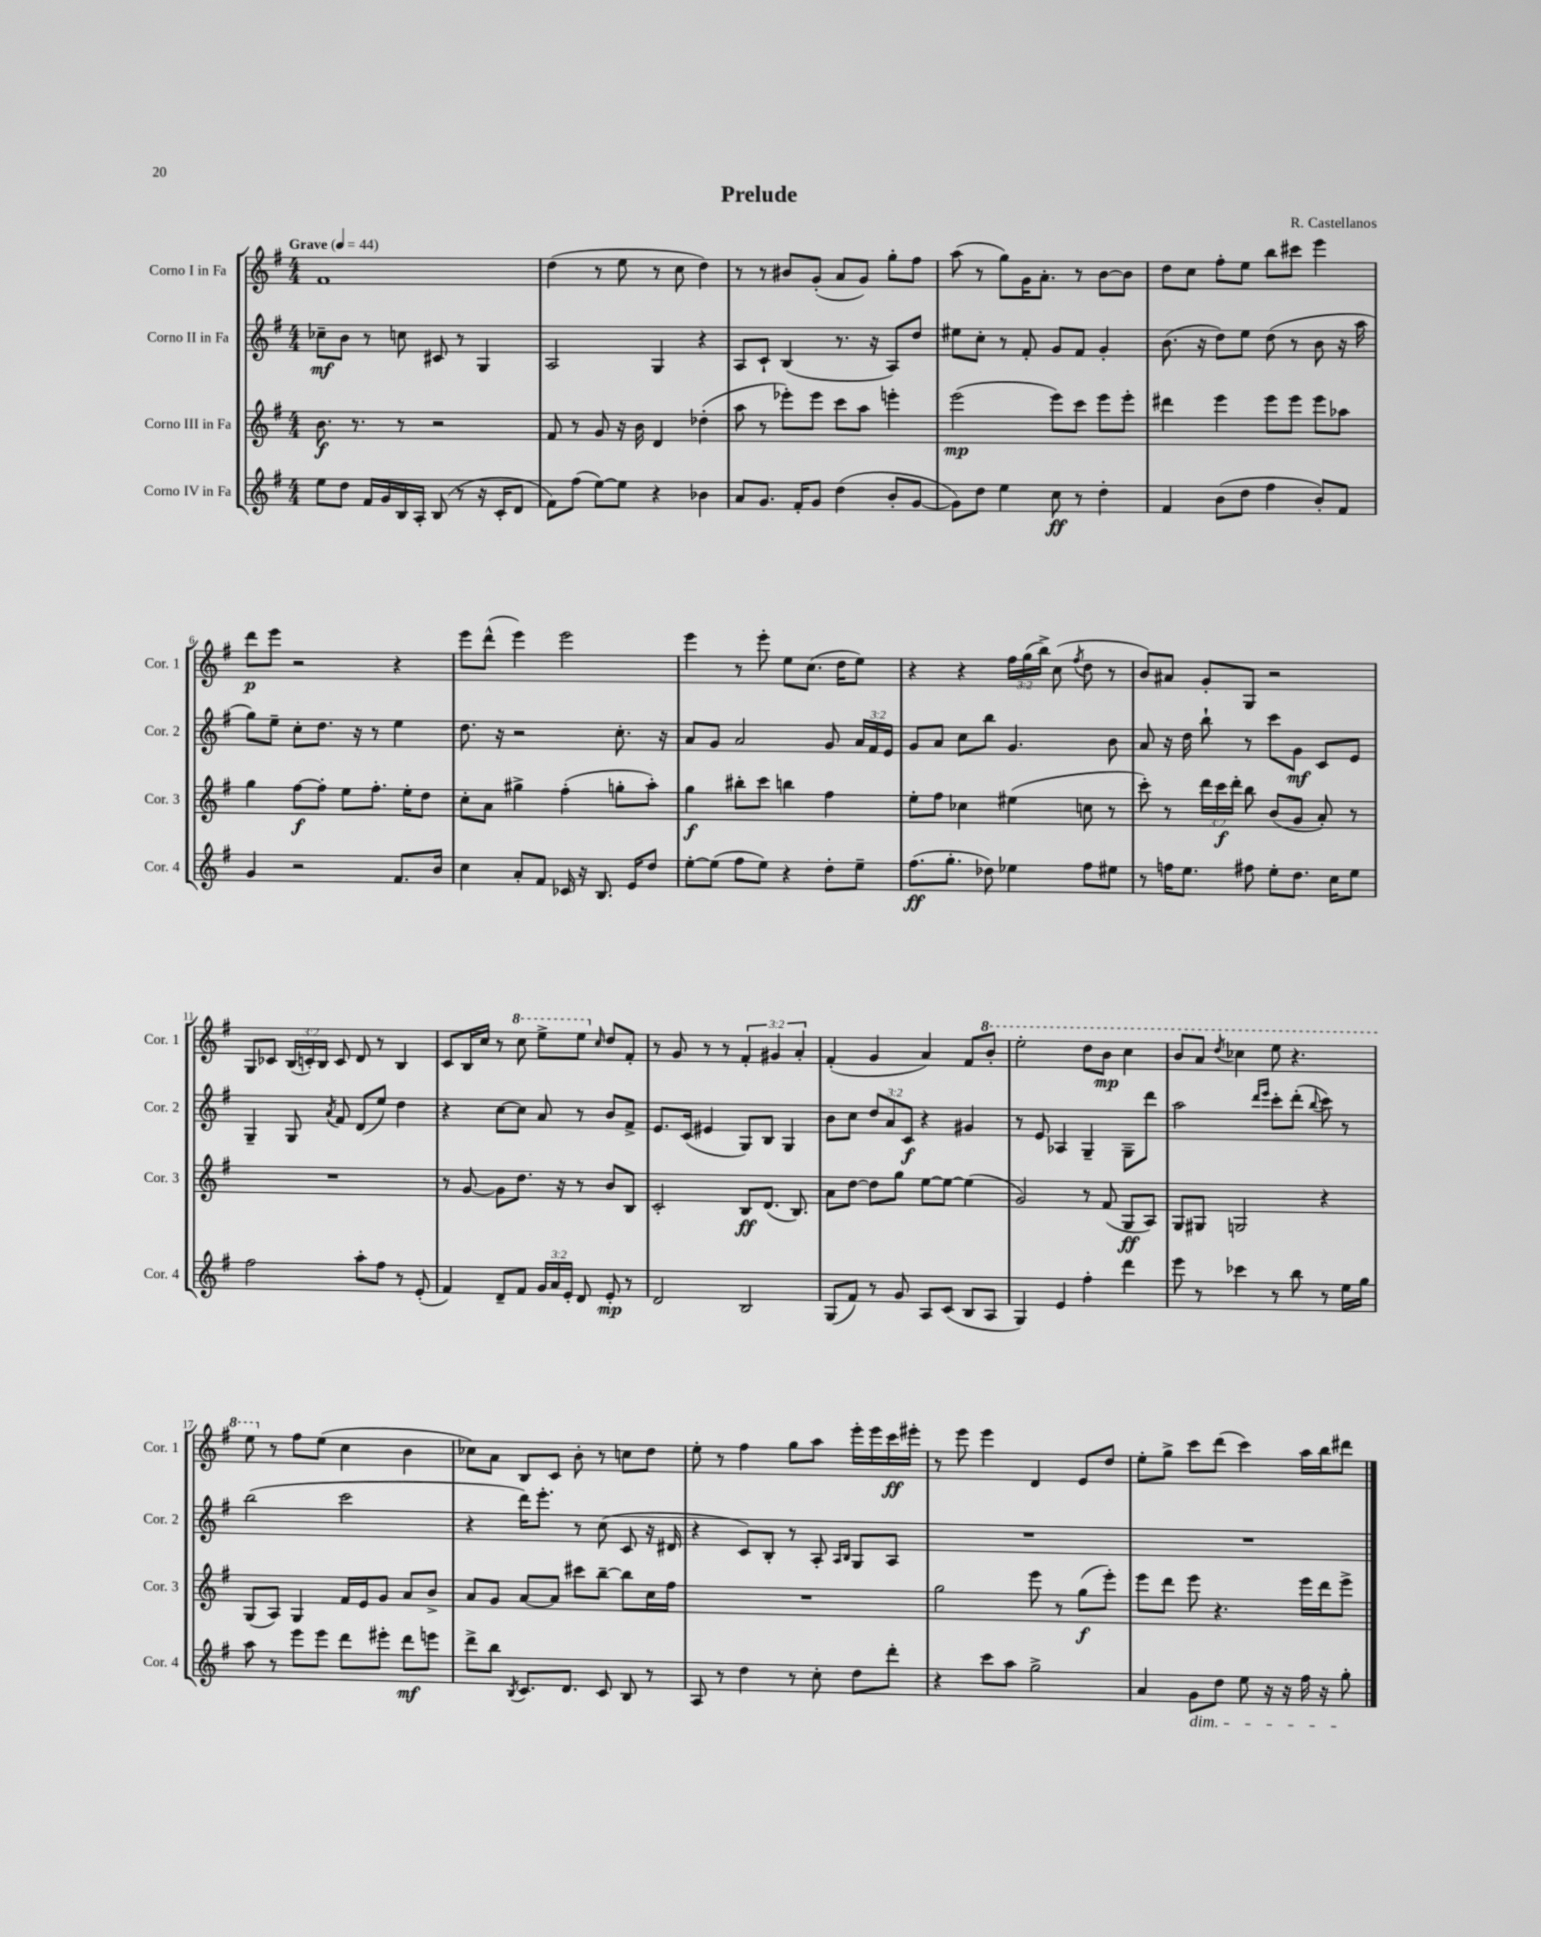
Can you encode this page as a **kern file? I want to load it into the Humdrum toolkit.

**kern	**dynam	**kern	**dynam	**kern	**dynam	**kern	**dynam
*part4	*part4	*part3	*part3	*part2	*part2	*part1	*part1
*staff4	*staff4	*staff3	*staff3	*staff2	*staff2	*staff1	*staff1
*I"Corno IV in Fa	*	*I"Corno III in Fa	*	*I"Corno II in Fa	*	*I"Corno I in Fa	*
*I'Cor. 4	*	*I'Cor. 3	*	*I'Cor. 2	*	*I'Cor. 1	*
*clefG2	*	*clefG2	*	*clefG2	*	*clefG2	*
*k[f#]	*	*k[f#]	*	*k[f#]	*	*k[f#]	*
*M4/4	*	*M4/4	*	*M4/4	*	*M4/4	*
*MM44	*	*MM44	*	*MM44	*	*MM44	*
=1	=1	=1	=1	=1	=1	=1	=1
!	!	!	!	!	!	!LO:TX:a:B:t=Grave	!
8ee\L	.	8.b\	f	8cc-X~\L	mf	1f#	.
8dd\J	.	.	.	8b\J	.	.	.
.	.	8.r	.	.	.	.	.
16f#/LL	.	.	.	8r	.	.	.
16g/	.	.	.	.	.	.	.
16B/	.	8r	.	8ccn\	.	.	.
16A'/JJ	.	.	.	.	.	.	.
(8B/	.	2r	.	8c#X/	.	.	.
8r	.	.	.	8r	.	.	.
16r	.	.	.	4G/	.	.	.
16c'/KL	.	.	.	.	.	.	.
8d/J	.	.	.	.	.	.	.
=2	=2	=2	=2	=2	=2	=2	=2
8f#\L)	.	8f#/	.	2A/	.	(4dd\	.
(8ff#\J	.	8r	.	.	.	.	.
[8ee\L)	.	8g/	.	.	.	8r	.
8ee\J]	.	16r	.	.	.	8ee\	.
.	.	16b\	.	.	.	.	.
4r	.	4d/	.	4G/	.	8r	.
.	.	.	.	.	.	8cc\	.
4b-X\	.	(4dd-X'\	.	4r	.	4dd\)	.
=3	=3	=3	=3	=3	=3	=3	=3
8a/L	.	8aa\	.	8A/L	.	8r	.
8.g/J	.	8r	.	8c`/J	.	8r	.
.	.	8eee-X'\L)	.	(4B/	.	8b#X/L	.
16f#'/KL	.	.	.	.	.	.	.
8g/J	.	8eee-\J	.	.	.	(8g'/J	.
(4dd\	.	8ccc\L	.	8.r	.	8a/L	.
.	.	8aa\J	.	.	.	8g/J)	.
.	.	.	.	16r	.	.	.
8b'/L	.	4eeen'\	.	8A/L)	.	8gg'\L	.
[8g/J	.	.	.	8dd/J	.	8ff#\J	.
=4	=4	=4	=4	=4	=4	=4	=4
8g\L])	.	(2eee\	mp	8ee#X\L	.	(8aa\	.
8dd\J	.	.	.	8cc'\J	.	8r	.
4ee\	.	.	.	8r	.	8gg\L)	.
.	.	.	.	8f#'/	.	16g\K	.
.	.	.	.	.	.	8.a'\J	.
8cc\	ff	8eee\L)	.	8g/L	.	.	.
8r	.	8ccc\J	.	8f#/J	.	8r	.
4dd'\	.	8eee\L	.	4g'/	.	[8b\L	.
.	.	8eee'\J	.	.	.	8b\J]	.
=5	=5	=5	=5	=5	=5	=5	=5
4f#/	.	4ddd#X\	.	(8.b\	.	8dd\L	.
.	.	.	.	.	.	8cc\J	.
.	.	.	.	16r	.	.	.
(8b\L	.	4eee\	.	8dd\L)	.	8ff#'\L	.
8dd\J	.	.	.	8ee\J	.	8ee\J	.
4ff#\	.	8eee\L	.	(8dd\	.	8bb\L	.
.	.	8eee\J	.	8r	.	8ccc#X\J	.
8b'/L)	.	8eee\L	.	8b\	.	4eee\	.
8f#/J	.	8aa-X\J	.	16r	.	.	.
.	.	.	.	16aa\	.	.	.
!!LO:LB:g=z
=6	=6	=6	=6	=6	=6	=6	=6
4g/	.	4gg\	.	8gg\L)	.	8ddd\L	p
.	.	.	.	8ee~\J	.	8eee\J	.
2r	.	[8ff#\L	f	8cc'\L	.	2r	.
.	.	8ff#'\J]	.	8.dd\J	.	.	.
.	.	8ee\L	.	.	.	.	.
.	.	.	.	16r	.	.	.
.	.	8.ff#'\J	.	8r	.	.	.
8.f#/L	.	.	.	4ee\	.	4r	.
.	.	16ee'\KL	.	.	.	.	.
.	.	8dd\J	.	.	.	.	.
16b/Jk	.	.	.	.	.	.	.
=7	=7	=7	=7	=7	=7	=7	=7
4cc\	.	8cc'\L	.	8.dd\	.	8eee\L	.
.	.	8a\J	.	.	.	(8ddd^^\J	.
.	.	.	.	16r	.	.	.
8a'/L	.	4gg#X^\	.	2r	.	4eee\)	.
8f#/J	.	.	.	.	.	.	.
16c-X/	.	(4ff#'\	.	.	.	2eee\	.
16r	.	.	.	.	.	.	.
8.B/	.	.	.	.	.	.	.
.	.	8ggn'\L	.	8.cc'\	.	.	.
16e/KL	.	.	.	.	.	.	.
8dd/J	.	8aa'\J)	.	.	.	.	.
.	.	.	.	16r	.	.	.
=8	=8	=8	=8	=8	=8	=8	=8
[8ee'\L	.	4gg\	f	8a/L	.	4eee\	.
(8ee\J]	.	.	.	8g/J	.	.	.
8ff#\L	.	8bb#X'\L	.	2a/	.	8r	.
8ee\J)	.	8ccc\J	.	.	.	8eee'\	.
4r	.	4bbn\	.	.	.	8ee\L	.
.	.	.	.	.	.	(8.cc\J	.
8dd'\L	.	4ff#\	.	8g/	.	.	.
.	.	.	.	.	.	16dd\KL	.
8ee~\J	.	.	.	24a/LL	.	8ee\J)	.
.	.	.	.	24f#/	.	.	.
.	.	.	.	24e/JJ	.	.	.
=9	=9	=9	=9	=9	=9	=9	=9
(8.ff#\L	ff	8ee'\L	.	8g/L	.	4r	.
.	.	8ff#\J	.	8a/J	.	.	.
8.gg'\J	.	.	.	.	.	.	.
.	.	4cc-X\	.	8cc\L	.	4r	.
8dd-X\)	.	.	.	8bb\J	.	.	.
4ee-X\	.	(4ee#X\	.	4.g/	.	24ff#\LL	.
.	.	.	.	.	.	(24gg\	.
.	.	.	.	.	.	24bb^\JJ)	.
.	.	.	.	.	.	(8cc\	.
.	.	.	.	.	.	8qff#/	.
8ff#\L	.	8ccn\	.	.	.	8dd\	.
8ee#X\J	.	8r	.	8b\	.	8r	.
=10	=10	=10	=10	=10	=10	=10	=10
8r	.	8ccc'\)	.	8a/	.	8b/L)	.
16ffn\KL	.	8r	.	16r	.	8a#X/J	.
8.ee\J	.	.	.	16dd\	.	.	.
.	.	24ddd\LL	.	8bb`\	.	8g'/L	.
.	.	24ccc\	f	.	.	.	.
.	.	24ddd'\JJ	.	.	.	.	.
8ff#X\	.	8bb\	.	8r	.	8G/J	.
8ee'\L	.	(8b/L	.	8ccc\L	.	2r	.
8.dd\J	.	8g/J	.	8g\J	mf	.	.
.	.	8a'/)	.	8c/L	.	.	.
16cc\KL	.	.	.	.	.	.	.
8ee\J	.	8r	.	8e/J	.	.	.
!!LO:LB:g=z
=11	=11	=11	=11	=11	=11	=11	=11
2ff#\	.	1r	.	4G~/	.	8G/L	.
.	.	.	.	.	.	8c-X/J	.
.	.	.	.	8G/	.	(24B/LL	.
.	.	.	.	.	.	24cn'/)	.
.	.	.	.	.	.	24B/JJ	.
.	.	.	.	8qa/	.	.	.
.	.	.	.	8f#/	.	8c/	.
8aa'\L	.	.	.	(8d/L	.	8d/	.
8ff#\J	.	.	.	8ee/J)	.	8r	.
8r	.	.	.	4dd\	.	4B/	.
(8e'/	.	.	.	.	.	.	.
=12	=12	=12	=12	=12	=12	=12	=12
4f#/)	.	8r	.	4r	.	8c/L	.
.	.	[8g/	.	.	.	16B/L	.
.	.	.	.	.	.	16cc/JJ	.
8d~/L	.	8g\L]	.	[8cc\L	.	8r	.
*	*	*	*	*	*	*8va	*
8f#/J	.	8.dd\J	.	8cc\J]	.	8ccc\	.
24g/LL	.	.	.	8a/	.	8eee^\L	.
24a/	.	.	.	.	.	.	.
.	.	16r	.	.	.	.	.
24e'/JJ	.	.	.	.	.	.	.
8d/	.	8r	.	8r	.	8eee\J	.
*	*	*	*	*	*	*X8va	*
.	.	.	.	.	.	16qqcc/	.
8e'/	mp	8b/L	.	8b/L	.	8dd/L	.
8r	.	8B/J	.	8f#^/J	.	8f#'/J	.
=13	=13	=13	=13	=13	=13	=13	=13
2d/	.	2c'/	.	8.e/L	.	8r	.
.	.	.	.	.	.	8g/	.
.	.	.	.	(16c/Jk	.	.	.
.	.	.	.	4e#X/	.	8r	.
.	.	.	.	.	.	8r	.
2B/	.	8B/L	ff	8G/L)	.	6f#'/	.
.	.	(8.d/J	.	8B/J	.	.	.
.	.	.	.	.	.	6g#X/	.
.	.	.	.	4G/	.	.	.
.	.	8.B/)	.	.	.	.	.
.	.	.	.	.	.	6a'/	.
=14	=14	=14	=14	=14	=14	=14	=14
(8G/L	.	8a\L	.	8b\L	.	(4f#'/	.
8f#/J)	.	[8dd\J	.	8cc\J	.	.	.
8r	.	8dd\L]	.	12dd/L	.	4g/	.
.	.	.	.	12a/	.	.	.
8g/	.	8gg\J	.	.	.	.	.
.	.	.	.	12c/J	f	.	.
8A/L	.	[8ee\L	.	4r	.	4a/)	.
(8c/J	.	8ee\J_	.	.	.	.	.
8B/L	.	(4ee\]	.	4g#X/	.	8f#/L	.
*	*	*	*	*	*	*8va	*
8A/J	.	.	.	.	.	8bb'/J	.
=15	=15	=15	=15	=15	=15	=15	=15
4G/)	.	2g/)	.	8r	.	2eee'\	.
.	.	.	.	8e/	.	.	.
4e/	.	.	.	4A-X/	.	.	.
4ff#'\	.	8r	.	4G~/	.	8ddd\L	.
.	.	(8f#/	.	.	.	8bb\J	mp
4ddd\	.	8G/L	ff	8G~\L	.	4ccc\	.
.	.	8A/J)	.	8ddd\J	.	.	.
=16	=16	=16	=16	=16	=16	=16	=16
8eee\	.	8G/L	.	2aa\	.	8bb/L	.
8r	.	8G#X/J	.	.	.	8aa/J	.
.	.	.	.	.	.	8qddd/	.
4ccc-X\	.	2Gn/	.	.	.	4ccc-X\	.
.	.	.	.	16qqddd/LL	.	.	.
.	.	.	.	16qqeee/JJ	.	.	.
8r	.	.	.	8ccc'\L	.	8eee\	.
8bb\	.	.	.	(8ddd'\J	.	4.r	.
.	.	.	.	8qqbb/	.	.	.
8r	.	4r	.	8ccc\)	.	.	.
16ee\LL	.	.	.	8r	.	.	.
16gg\JJ	.	.	.	.	.	.	.
!!LO:LB:g=z
=17	=17	=17	=17	=17	=17	=17	=17
8aa\	.	(8G/L	.	(2bb\	.	8eee\	.
*	*	*	*	*	*	*X8va	*
8r	.	8A/J)	.	.	.	8r	.
8eee\L	.	4G/	.	.	.	8ff#\L	.
8eee\J	.	.	.	.	.	(8ee\J	.
8ddd\L	.	16f#/LL	.	2ccc\	.	4cc\	.
.	.	16e/J	.	.	.	.	.
8eee#X'\J	.	8g/J	.	.	.	.	.
8ddd\L	mf	8a/L	.	.	.	4b\	.
8eeen\J	.	8b^/J	.	.	.	.	.
=18	=18	=18	=18	=18	=18	=18	=18
8ddd^\L	.	8a/L	.	4r	.	8cc-X\L)	.
8bb\J	.	8g/J	.	.	.	8a\J	.
8qB/	.	.	.	.	.	.	.
8.c/L	.	[8a/L	.	16ddd\KL)	.	8B/L	.
.	.	.	.	8.eee'\J	.	.	.
.	.	8a/J]	.	.	.	8c/J	.
8.d/J	.	.	.	.	.	.	.
.	.	8ccc#X\L	.	8r	.	8b'\	.
8c/	.	[8bb~\J	.	(8cc\	.	8r	.
8B/	.	8bb\L]	.	8c/	.	8ccn\L	.
8r	.	16cc\L	.	16r	.	8dd\J	.
.	.	16ff#\JJ	.	16d#X/	.	.	.
=19	=19	=19	=19	=19	=19	=19	=19
8A/	.	1r	.	4r	.	8ee'\	.
8r	.	.	.	.	.	8r	.
4dd\	.	.	.	8c/L)	.	4ff#\	.
.	.	.	.	8B'/J	.	.	.
8r	.	.	.	8r	.	8gg\L	.
8cc'\	.	.	.	8A'/	.	8aa\J	.
.	.	.	.	16qqA/LL	.	.	.
.	.	.	.	16qqB/JJ	.	.	.
8dd\L	.	.	.	8G/L	.	16eee'\LL	.
.	.	.	.	.	.	16eee\	.
8ddd'\J	.	.	.	8A/J	.	16ccc\	ff
.	.	.	.	.	.	16eee#X'\JJ	.
=20	=20	=20	=20	=20	=20	=20	=20
4r	.	2gg\	.	1r	.	8r	.
.	.	.	.	.	.	8eee\	.
8ccc\L	.	.	.	.	.	4eee\	.
8aa\J	.	.	.	.	.	.	.
2gg^\	.	8eee\	.	.	.	4d/	.
.	.	8r	.	.	.	.	.
.	.	(8gg\L	f	.	.	8e/L	.
.	.	8eee'\J)	.	.	.	8dd/J	.
=21	=21	=21	=21	=21	=21	=21	=21
4a/	.	8eee\L	.	1r	.	8ee'\L	.
.	.	8ddd\J	.	.	.	8gg^\J	.
!LO:TX:b:i:t=dim.	!	!	!	!	!	!	!
8g\L	.	8eee\	.	.	.	8ccc\L	.
8dd\J	.	4.r	.	.	.	(8ddd\J	.
8ee\	.	.	.	.	.	4ccc\)	.
16r	.	.	.	.	.	.	.
16r	.	.	.	.	.	.	.
16ff#\	.	16eee\LL	.	.	.	16aa\LL	.
16r	.	16ddd\J	.	.	.	16bb\J	.
8gg'\	.	8eee^\J	.	.	.	8ddd#X\J	.
==	==	==	==	==	==	==	==
*-	*-	*-	*-	*-	*-	*-	*-
